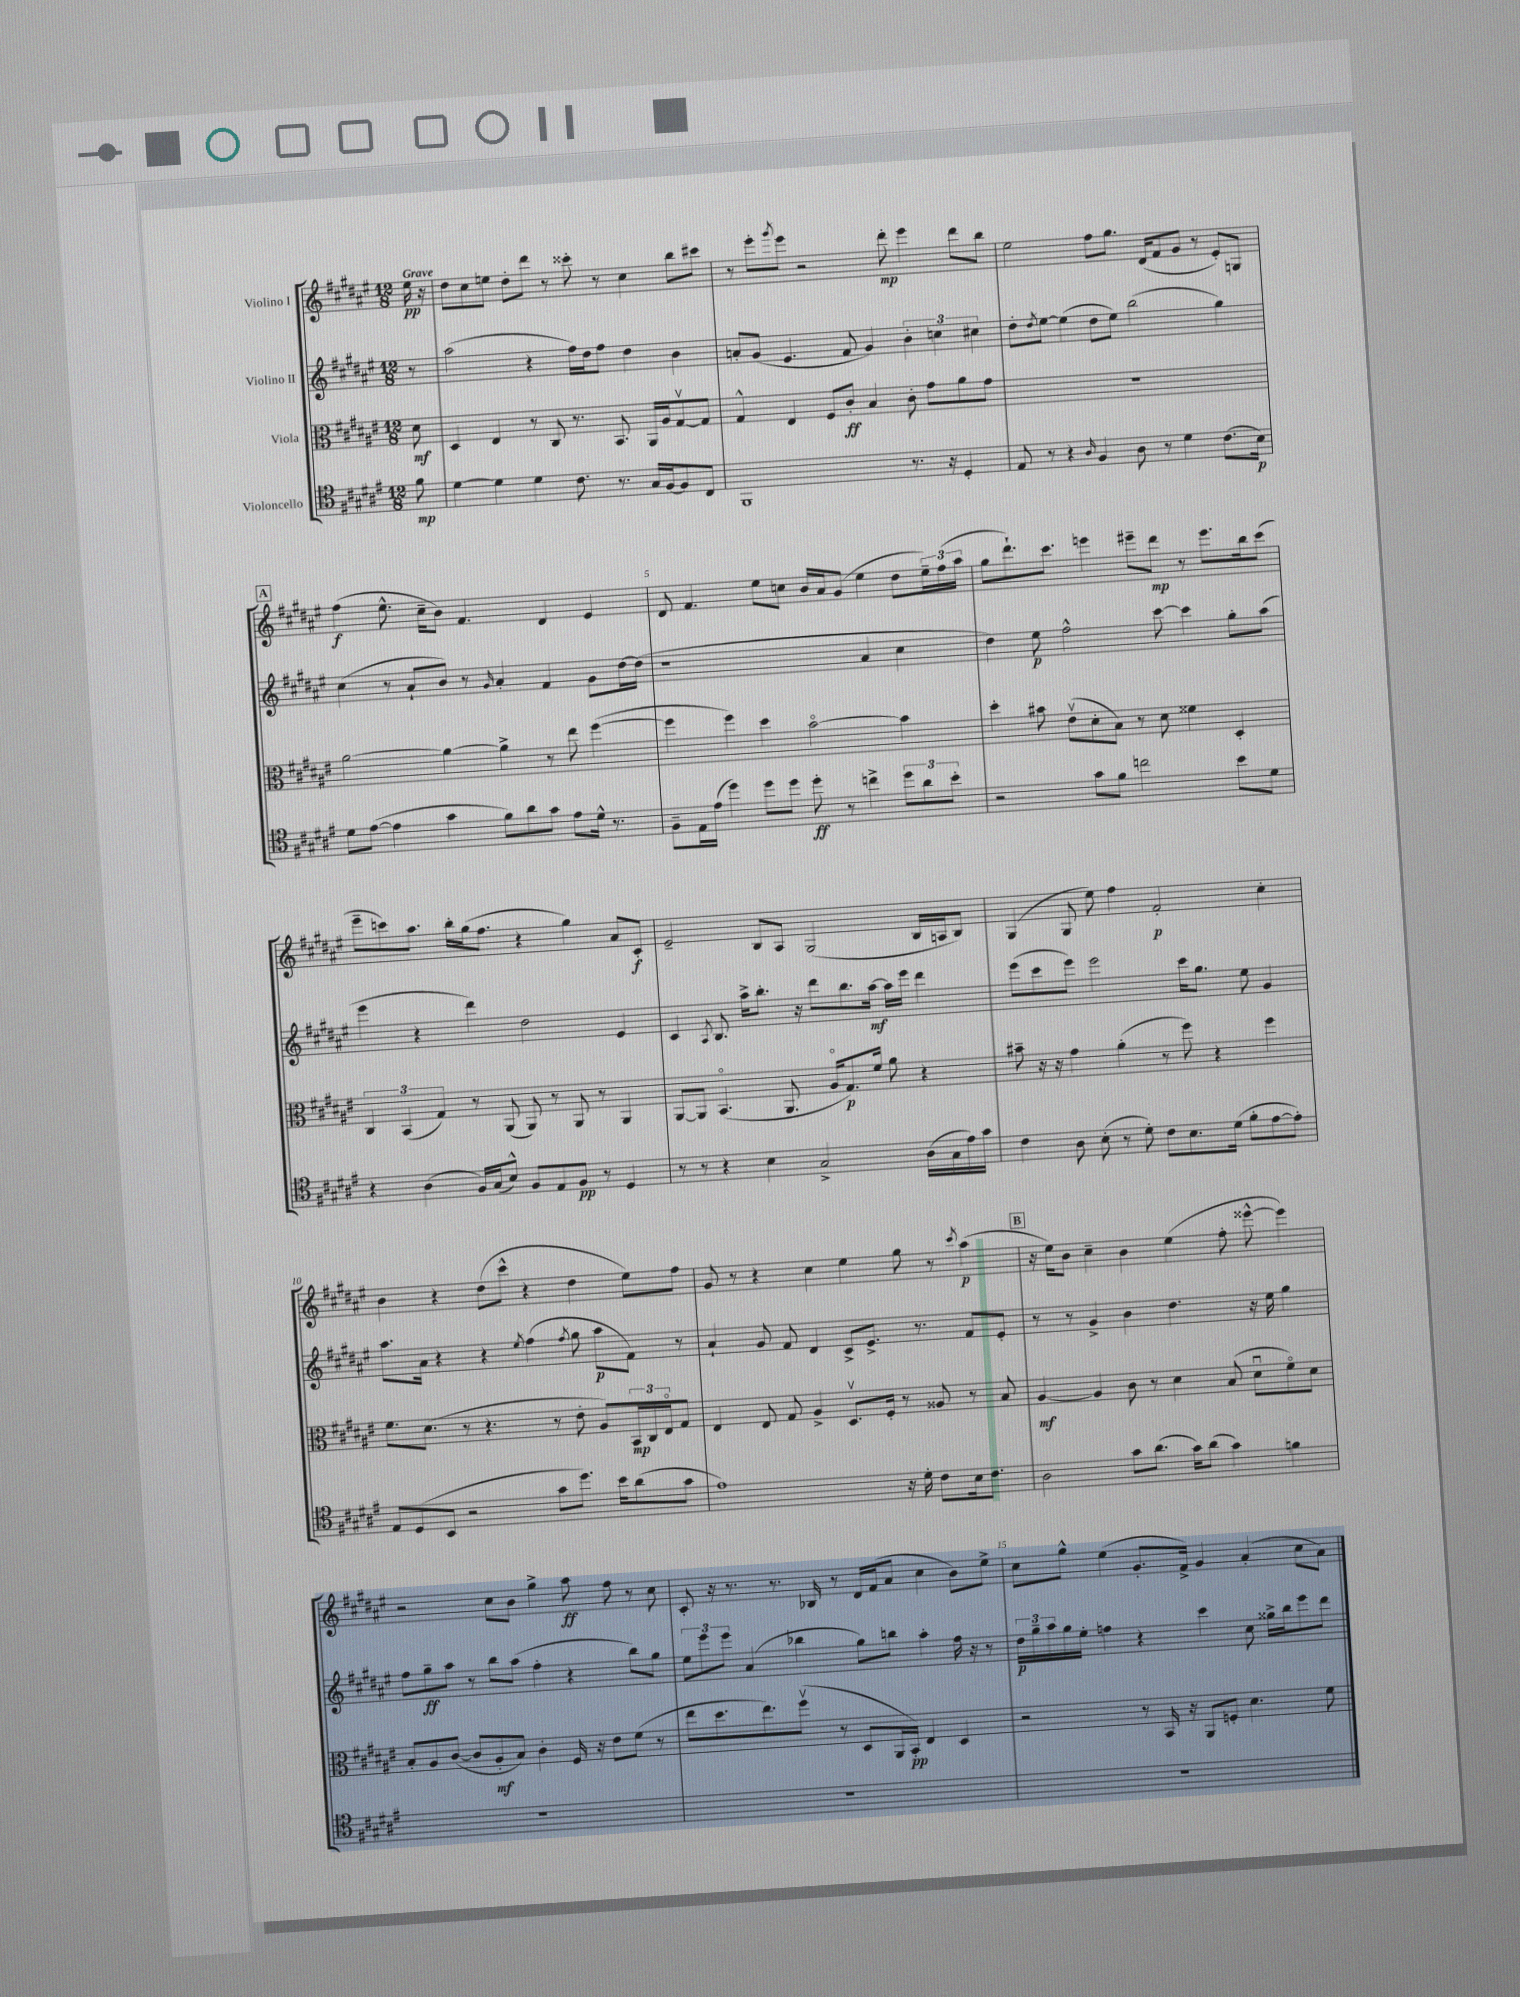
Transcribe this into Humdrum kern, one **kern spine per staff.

**kern	**kern	**kern	**kern
*staff4	*staff3	*staff2	*staff1
*clefC4	*clefC3	*clefG2	*clefG2
*k[f#c#g#d#a#e#]	*k[f#c#g#d#a#e#]	*k[f#c#g#d#a#e#]	*k[f#c#g#d#a#e#]
*M12/8	*M12/8	*M12/8	*M12/8
8f#\	8d#\	8r	16ee#\
.	.	.	16r
=	=	=	=
[4d#\	4D#/	(2aa#\	8dd#\L
.	.	.	8cc#\
4d#\]	4E#/	.	8ee\J
.	.	.	8dd#'\L
4d#\	8r	4r	8ddd#\J
.	8C#/	.	8r
8.c#\	8.r	16ff#\LL)	8ccc##'\
.	.	16dd#\J	.
.	.	8ff#\J	8r
8.r	8.BB/	.	.
.	.	4dd#\	4cc#\
16G#/LL	16AA#/LL	.	.
[16F#/J	16A#/J	.	.
8F#/]	[8G#v/	4b\	8bb\L
8C#/J	8G#/]J	.	8ccc#\J
=	=	=	=
1FF#	4G#^^/	8a'/L	8r
.	.	(8g#/J	8eee#'\L
.	.	.	8qggg#/
.	4E#/	4.e#/	8eee#\J
.	.	.	2r
.	8F#/L	.	.
.	8c#'/J	8f#/	.
.	4B/	4g#/)	.
.	.	.	8ddd#'\
8.r	8c#'\	6b'\	4eee#\
.	8g#\L	.	.
.	.	6cc\	.
16r	.	.	.
4D#'/	8a#\	.	8ddd#\L
.	.	6cc#\	.
.	8g#\J	.	8bb\J
=	=	=	=
8E#/	1.r	8dd#'\L	2ee#\
.	.	8qdd#/	.
8r	.	[8ee#\J	.
4r	.	(4ee#\]	.
16qqA#/	.	.	.
4F#/	.	8dd#\L	8ff#\L
.	.	8ee#\J)	8.gg#\J
8A#\	.	(2bb\	.
.	.	.	(16d#/LK
8r	.	.	8f#/
4d#\	.	.	8g#/J
.	.	.	8r
(8.c#\L	.	4gg#\)	8e#'/L)
.	.	.	8G/J
16B\Jk)	.	.	.
=	=	=	=
8d#\L	[2a#\	(4cc#\	(4ff#\
([8e#\J	.	.	.
4e#\]	.	8r	8.ee#^^\
.	.	8a#`/L	.
.	.	.	16cc#~\LK
4g#\	4a#\_	8b/J)	8b\J)
.	.	8r	4.f#/
.	.	16qqg#/	.
8f#\L)	4a#^\]	4a#'/	.
8a#\	.	.	.
8g#\J	8r	4f#/	4d#/
8e#\L	8ee#\	.	.
16d#^^\Jk	([4ff#\	8g#\L	4e#/
8.r	.	.	.
.	.	[16dd#\L	.
.	.	(16dd#\]JJ	.
=	=	=	=
8F#~\L	4ff#\]	1r	8d#/
16E#\L	.	.	4.f#/
(16e#\JJ	.	.	.
4dd#\)	4ff#\)	.	.
8dd#\L	4dd#\	.	8ee#\L
8dd#\J	.	.	8cc\J
8dd#'\	[2bo\	.	16b/LL
.	.	.	16a#/J
8r	.	.	(8g#/J
4cc^\	.	4a#/	4ee#\
12dd#\L	4b\]	4cc#\	8dd#\L
12a#\	.	.	.
.	.	.	24ee#~\L)
12b'\J	.	.	(24ff#\
.	.	.	24aa#\JJ
=	=	=	=
2r	4dd#'\	4dd#\)	8gg#\L
.	.	.	8.ddd#`\)
.	8b#\	8ee#\	.
.	.	.	8.ccc#\J
.	(8e#v\L	2ff#^^\	.
8g#\L	8d#'\	.	4eee\
8f#\J	8B\J)	.	.
2cc\	8r	.	8eee#~\L
.	8d#\	[8ccc#\	8ddd#\J
.	4f##\	4ccc#\]	8r
.	.	.	8.eee#\L
8b\L	4D#'/	8gg#'\L	.
.	.	.	16bb\k
8d#\J	.	(8aa#\J	(8ccc#\J
=	=	=	=
4r	6C#/	4eee#\	8eee#~\L
.	.	.	8ccc\)
.	(6BB/	.	.
(4A#\	.	4r	8.aa#\J
.	6G#/)	.	.
.	.	.	16bb'\LL
16F#/LL)	8r	4ddd#\)	(16gg#\J
(16G#/J	.	.	8.ff#\J
8B^^/J)	(8AA#/	.	.
8F#/L	8AA#/)	2dd#\	4r
8E#/	8r	.	.
8F#/J	8AA#/	.	4gg#\)
8r	8r	.	.
4D#/	4AA#/	4e#/	8a#/L
.	.	.	8c#'/J
=	=	=	=
8r	[8AA#/L	4c#/	2e#~/
8r	8AA#/]J	.	.
.	.	8qA#/	.
4r	(4.BBo/	8.B/	.
.	.	16aa#^\LK	.
4B\	.	8.bb'\J	8B/L
.	8.AA#/	.	8A#/J
.	.	16r	.
2G#^/	.	8ddd#\L	(2G#/
.	16A#o/LK	.	.
.	8.G#/)	8.bb\	.
.	16f#/Jk	[16aa#\Jk	.
.	8a#\	16aa#\]LL	.
.	.	16eee#\JJ	.
(16A#\LL	4r	4ddd#\	16B/LL
16G#\	.	.	16A/J
16e#\)	.	.	8B/J)
16g#\JJ	.	.	.
=	=	=	=
4c#\	8b#~\	(8eee#\L	(4G#/
.	16r	8ccc#\	.
.	16r	.	.
8A#\	4g#\	8eee#\J)	8G#/
(8B'\	.	2eee#\	8ee#\)
8r	(4a#'\	.	4ff#\
8d#'\)	.	.	.
8c#\L	8r	.	2f#'/
8.B\	8ff#\)	16ccc#\LK	.
.	.	8.gg#\J	.
.	4r	.	.
(16d#\Jk	.	.	.
8f#'\L	.	8ee#\	.
[8e#\	4ff#\	4g#/	4cc#'\
8e#'\]J)	.	.	.
=	=	=	=
8E#/L	8.f#\L	8.aa#\L	4b\
(8D#/	.	.	.
.	(8.d#\J	16a#\Jk	.
8BB/J	.	4r	4r
2r	8r	.	.
.	4.r	4r	(8dd#\L
.	.	.	8ccc#^^\J
.	.	8qee#/	.
.	.	(4ff#\	4r
8g#\L	8r	.	.
.	.	8qff#/	.
8.dd#\J)	8e#'\	8gg#\	4dd#\
.	8A#/L)	8aa#\L	.
16b\LK	.	.	.
(8a#\	24BB/L	8f#\J)	8ee#\L)
.	24C#/	.	.
.	24E#o/J	.	.
8g#\J	8G#/J	8r	8ff#\J
=	=	=	=
1e#)	4E#/	4a#`/	8g#/
.	.	.	8r
.	8E#/	8g#/	4r
.	8G#/	8f#/	.
.	4A#^/	4d#/	4cc#\
.	8.D#v/L	8c#^/L	4ee#\
.	.	8.e#^/J	.
.	16F#'/Jk	.	.
16r	8r	.	8gg#\
16d#'\	.	8.r	.
8c#\L	8A##/	.	8r
.	.	.	8qccc#/
16B\k	8r	8f#/L	(4aa#\
8.c#\J	.	.	.
.	8B/	8e#'/J	.
=	=	=	=
2A#\	[4A#/	8r	16r
.	.	.	16ee#\LK)
.	.	8r	8b\J
.	4A#/]	4g#^/	4cc#~\
8g#\L	8c#\	4b\	4b\
(8.a#\J	8r	.	.
.	4d#\	4.dd#\	(4ee#\
16g#\LK)	.	.	.
(8a#\J	.	.	.
4g#\)	(8B/	.	8ff#'\
.	8d#u\L	16r	[8eee##^^\
.	.	16ee#\	.
4f\	8f#o\)	4gg#\	4eee##\])
.	8d#\J	.	.
=	=	=	=
1.r	8B'/L	8ff#\L	2r
.	8A#/	8gg#~\	.
.	([8c#/J	8aa#\J	.
.	8c#/]L	8r	.
.	8A#'/	8bb\L	8cc#\L
.	8B/J)	(8aa#\J	8b\J
.	4c#'\	4ff#'\	4gg#^\
.	16F#/	4r	8aa#\
.	16r	.	.
.	8e#\L	.	8ff#\
.	(8f#\J	8bb\L)	8r
.	8r	8gg#\J	8cc#\
=	=	=	=
1.r	8ee#\L	12ee#\L	8c#'/
.	.	12eee#\	.
.	8.dd#\	.	16r
.	.	12eee#\J	.
.	.	.	8.r
.	.	(4a#/	.
.	8.ee#\)	.	.
.	.	.	8.r
.	(8ff#v\J	4bb-\	.
.	.	.	16B-/
.	8r	.	8r
.	8D#/L	8gg#\L)	16d#/LL
.	.	.	(16f#/J
.	16AA#/L	8bb\J	8a#/J
.	16BB'/JJ)	.	.
.	4E#/	4aa#'\	4cc#\
.	4D#/	16ff#\	8b\L)
.	.	16r	.
.	.	8r	8ee#^\J
=	=	=	=
1.r	2r	24dd#\LL	8cc#\L
.	.	24gg#~\	.
.	.	24aa#\	.
.	.	16gg#\	8gg#^^\J
.	.	16ee#'\JJ	.
.	.	4ff\	(4ee#\
.	8r	4r	8.g#'/L
.	16BB/	.	.
.	16r	.	16f#^/Jk)
.	8AA#/L	4ccc#\	4g#/
.	8F'/J	.	.
.	4.d#\	8cc#\	(4a#'/
.	.	16gg##^\LL	.
.	.	16bb\J	.
.	.	8eee#\	8cc#\L
.	8f#\	8ddd#\J	8a#\J)
==	==	==	==
*-	*-	*-	*-
